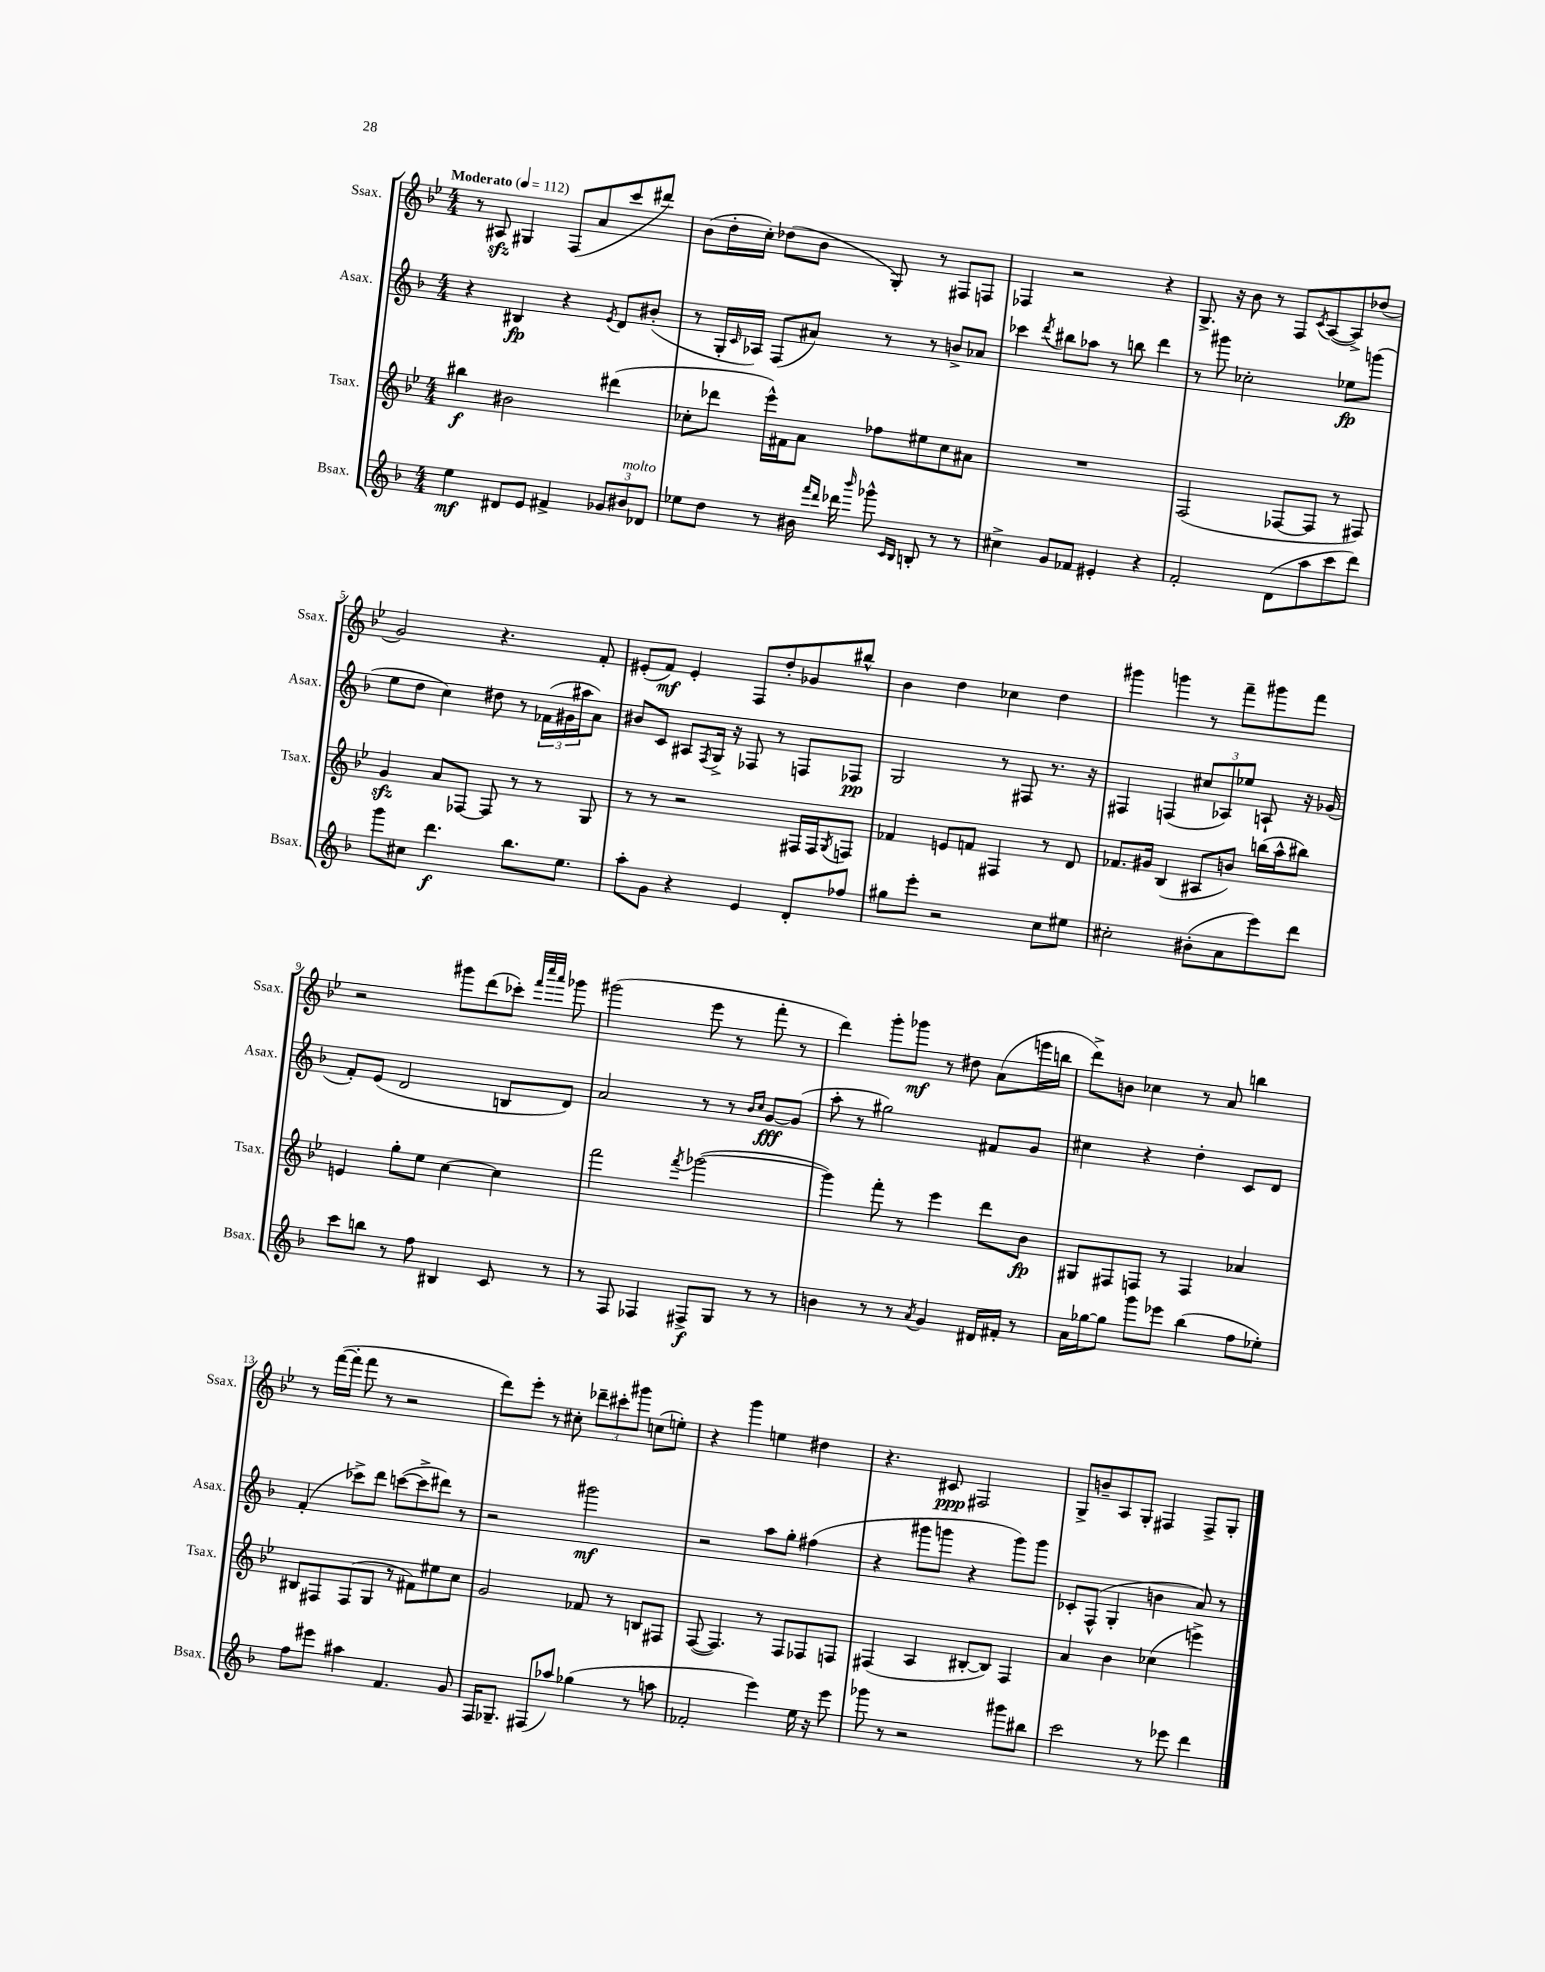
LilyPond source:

<<
\new StaffGroup <<
\new Staff = "s0" \with { instrumentName = "Ssax." shortInstrumentName = "Ssax." } {
    \clef treble \key bes \major \numericTimeSignature \time 4/4 \tempo "Moderato" 4 = 112
    r8 ais8\sfz gis4 f8( a'8 c'''8 dis'''8) |
    bes'8( d''16-. c''16-.) des''8( bes'8 g8-.) r8 fis8 f8 |
    fes4 r2 r4 |
    g8.-> r16 bes'8 r8 f8 \acciaccatura { c'8 } a8~( a8->) des''8( |
    g'2) r4. f'8-. |
    eis'8-.( f'8\mf) eis'4-. f8 d''8-. ges'8 bis''8-^ |
    bes'4 d''4 ces''4 d''4 |
    gis'''4 g'''4 r8 f'''8-- gis'''8 f'''8 |
    r2 gis'''8 d'''8( ces'''8-.) \grace { f'''32 c''''32 a'''32 } ges'''8 |
    gis'''2( ees'''8 r8 f'''8-. r8 |
    d'''4) g'''8-. ges'''8\mf r8 dis''8 a'8( e'''16 b''16 |
    d'''8->) b'8 ces''4 r8 a'8 b''4 |
    r8 f'''16~( f'''16-. f'''8 r8 r2 |
    d'''8) ees'''8-. r8 cis''8-. \tuplet 3/2 { des'''8-- cis'''8-. gis'''8 } c''8( e''8-.) |
    r4 g'''4 e''4 dis''4 |
    r4. cis'8\ppp fis2 |
    g8-> b'8-- a8 g8-. fis4 fis8-> g8-. \bar "|." |
}
\new Staff = "s1" \with { instrumentName = "Asax." shortInstrumentName = "Asax." } {
    \clef treble \key f \major \numericTimeSignature \time 4/4
    r4 bis4\fp r4 \acciaccatura { e'8 } d'8 bis'8-.( |
    r8 g16-. \grace { c'16 } aes16) f8( ais'8) r8 r8 b'8-> aes'8 |
    ces'''4 \acciaccatura { d'''8 } bis''8 aes''8 r8 b''8 d'''4 |
    r8 gis'''8 ces''2-. ees''8\fp g'''8( |
    e''8 d''8 c''4) dis''8 r8 \tuplet 3/2 { fes'16( gis'16 ais''16 } a'8) |
    bis'8 c'8 ais8 \acciaccatura { f8 } g16-> r16 fes8 r8 f8 fes8\pp |
    g2 r8 fis8 r8. r16 |
    fis4 f4( \tuplet 3/2 { cis''8 aes8) ees''8 } a8-! r16 ges'16( |
    f'8-.) e'8( d'2 b8 d'8) |
    a'2 r8 r8 \grace { bes'16 c''16 } g'8~\fff g'8( |
    a''8-. r8 gis''2) fis'8 g'8 |
    cis''4 r4 d''4-. c'8 d'8 |
    f'4-.( ces'''8->) d'''8 c'''8~( c'''8-> dis'''8) r8 |
    r2 gis'''2\mf |
    r2 a''8 g''8-. fis''4( |
    r4 gis'''8 g'''8 r4 g'''8) g'''8 |
    ces'8-. f8-^( g4-. b'4 a'8) r8 \bar "|." |
}
\new Staff = "s2" \with { instrumentName = "Tsax." shortInstrumentName = "Tsax." } {
    \clef treble \key bes \major \numericTimeSignature \time 4/4
    bis''4\f bis'2 dis'''4( |
    ces''8-. des'''8 ees'''16-^) fis'16 a'8 fes''8 eis''8 ces''8 ais'8 |
    R1 |
    f2( fes8~ fes8 r8 fis8) |
    g'4\sfz a'8 fes8~ fes8 r8 r8 g8 |
    r8 r8 r2 fis16 fis16 \acciaccatura { g8 } f8 |
    fes'4 e'8 f'8 fis4 r8 d'8 |
    fes'8. gis'16 bes4( ais8 b'8) b''16( a''16-^ bis''8) |
    e'4 g''8-. ees''8 c''4~ c''4 |
    f'''2 \acciaccatura { f'''8 } ges'''2~( |
    ges'''4) f'''8-. r8 ees'''4 d'''8 bes'8\fp |
    gis8 fis8 f8 r8 f4 aes'4 |
    bis8 fis8 fis8( g8 r8 fis'8) eis''8 c''8 |
    g'2 fes'8 r8 b8 fis8 |
    f8~( f4.) r8 f8 fes8 f8 |
    fis4( a4 bis8~-. bis8) fis4 |
    a'4 bes'4 ces''4( e'''4->) \bar "|." |
}
\new Staff = "s3" \with { instrumentName = "Bsax." shortInstrumentName = "Bsax." } {
    \clef treble \key f \major \numericTimeSignature \time 4/4
    e''4\mf dis'8 e'8 fis'4-> \tuplet 3/2 { ges'8 bis'8^\markup { \italic "molto" } des'8 } |
    ees''8 d''8 r8 bis'16 \grace { f'''16 d'''16 } des'''16 \grace { bes'''16 } ges'''8-^ \grace { c'16 bes16 } b8-. r8 r8 |
    cis''4-> g'8 fes'8 eis'4-. r4 |
    f'2-. d'8( a''8 c'''8 d'''8) |
    g'''8 cis''8 d'''4.\f bes''8. e''8. |
    a''8-. g'8 r4 e'4 d'8-. fes''8 |
    gis''8 e'''8-. r2 c''8 eis''8 |
    cis''2-. bis'8-.( a'8 e'''8) d'''8 |
    c'''8 b''8 r8 f''8 bis4 c'8 r8 |
    r8 f8 fes4 fis8->\f g8 r8 r8 |
    b'4 r8 r8 \acciaccatura { a'8 } g'4 dis'16 fis'16-. r8 |
    a'16 ges''16~ ges''8 g'''8 ees'''8 bes''4( f''8 ees''8-.) |
    f''8 eis'''8 ais''4 f'4. g'8 |
    f16 ges8.-- fis8( aes''8) ges''4( r8 a''8 |
    fes'2-. e'''4) e''16 r16 e'''8 |
    ges'''8 r8 r2 gis'''8 bis''8 |
    c'''2 r8 ees'''8 d'''4 \bar "|." |
}
>>
>>
